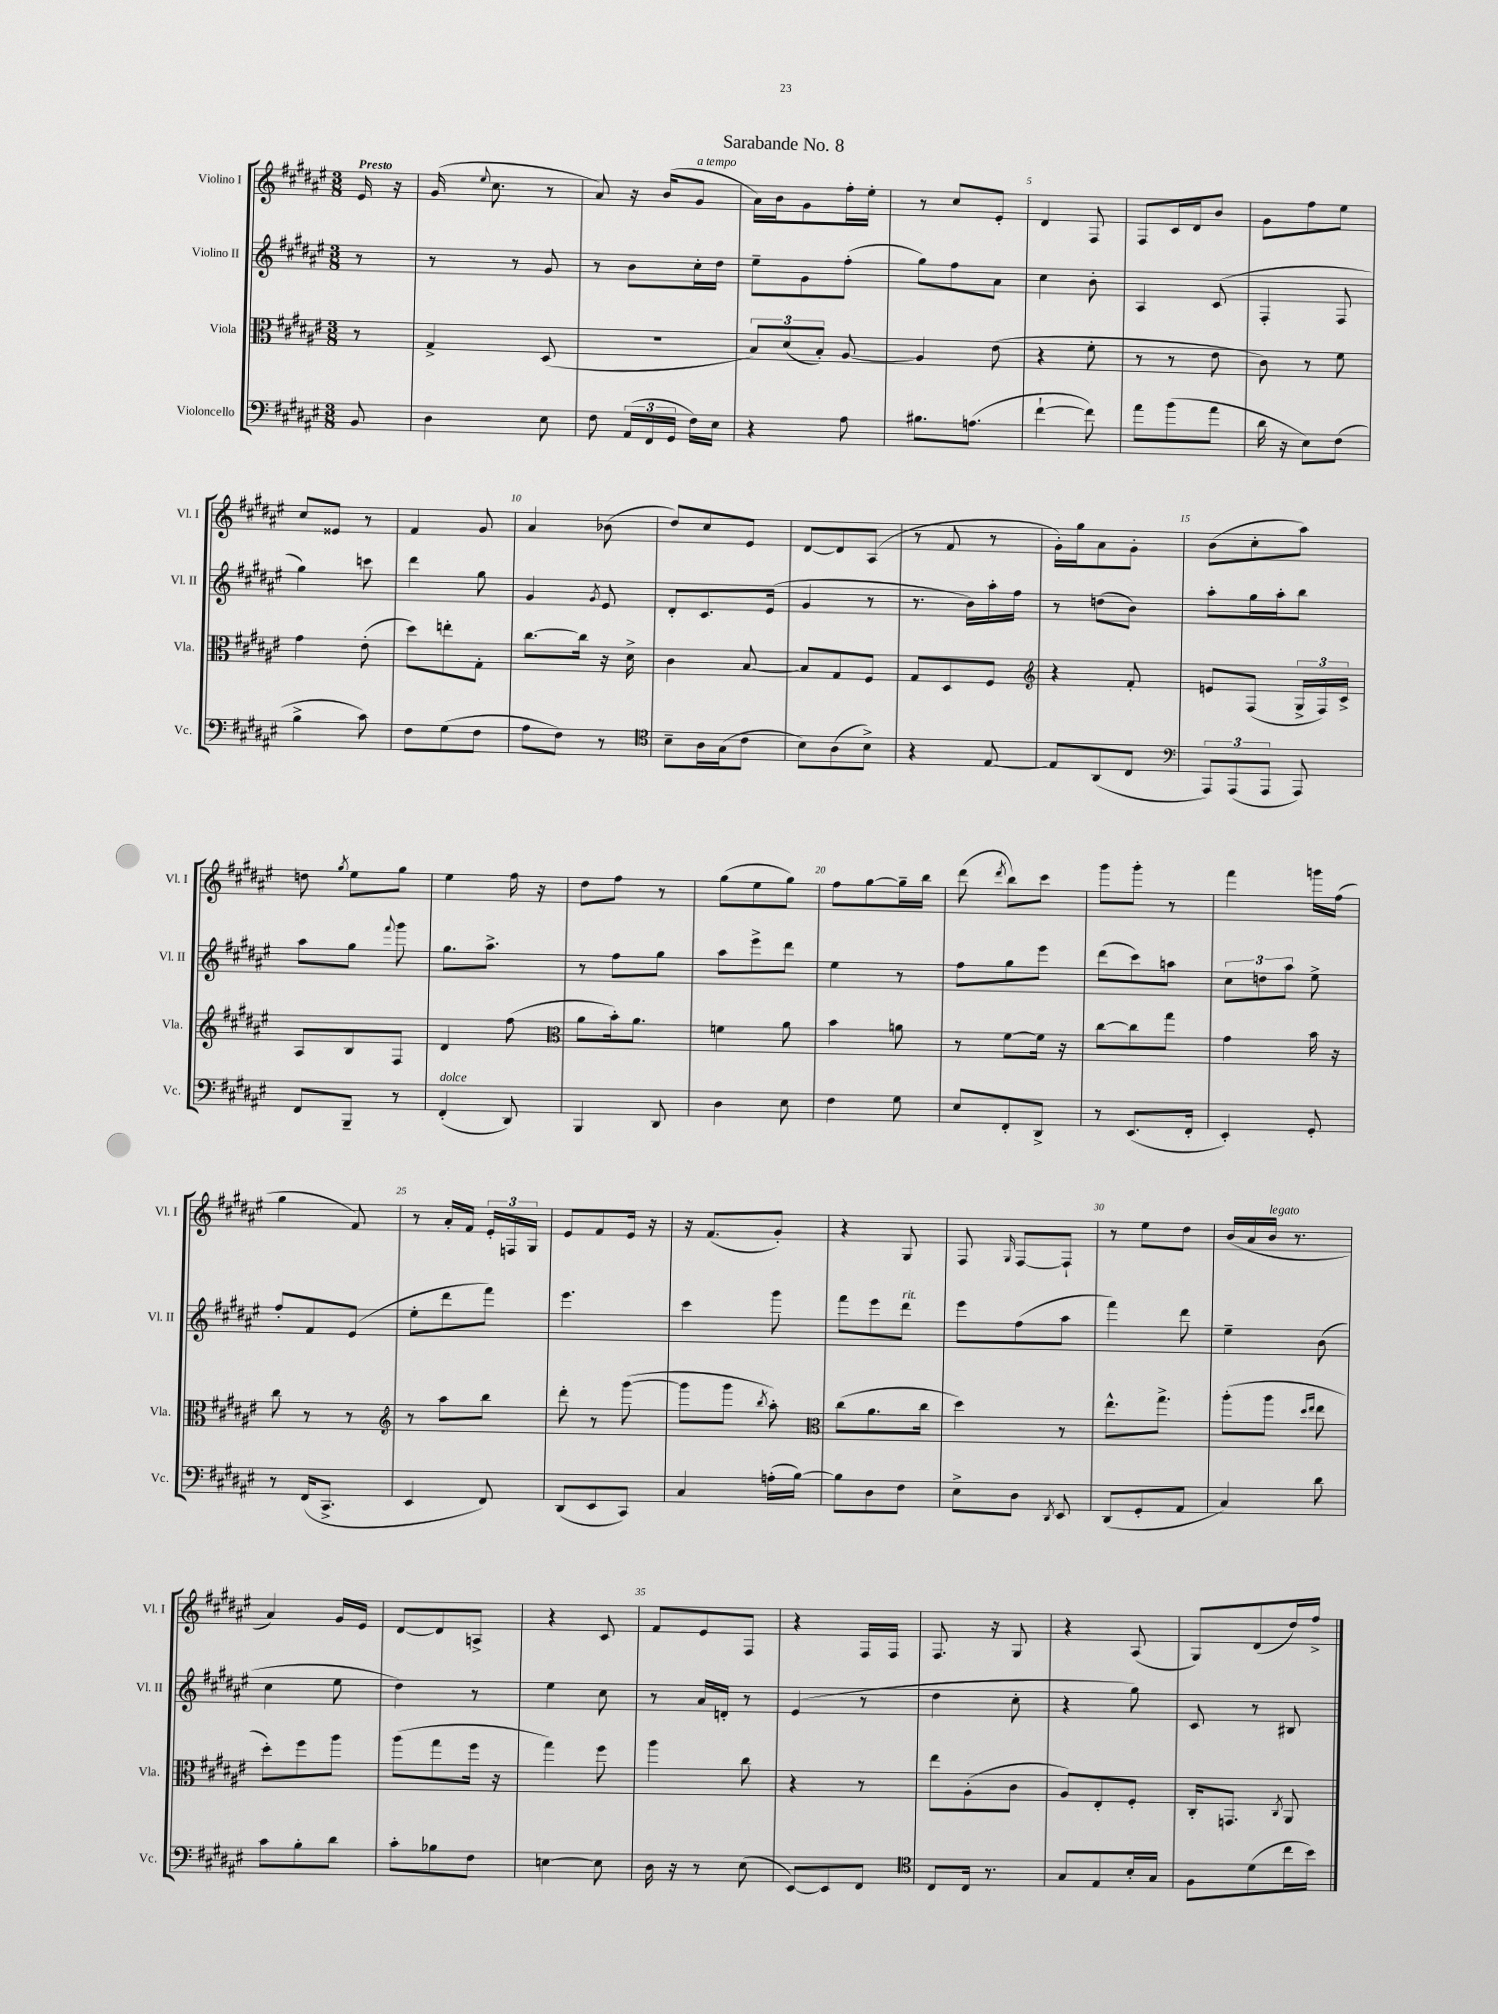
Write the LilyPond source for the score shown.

\header { title = "Sarabande No. 8" }
<<
\new StaffGroup <<
\new Staff = "s0" \with { instrumentName = "Violino I" shortInstrumentName = "Vl. I" } {
    \clef treble \key fis \major \numericTimeSignature \time 3/8 \partial 8 \tempo "Presto"
    \autoBeamOff eis'16 r16 |
    gis'16( \appoggiatura { eis''8 } cis''8. r8 |
    ais'8) r16 b'16[( gis'8]^\markup { \italic "a tempo" } |
    ais'16[) b'16 gis'8 fis''16-. eis''16]-. |
    r8 cis''8[ eis'8]-. |
    dis'4 fis8 |
    fis8[ cis'16 dis'16 b'8] |
    gis'8[ fis''8 eis''8] |
    cis''8[ eisis'8] r8 |
    fis'4 gis'8 |
    ais'4 bes'8( |
    dis''8[) cis''8 eis'8] |
    dis'8[~ dis'8 ais8]( |
    r8 fis'8 r8 |
    gis'16[-.) gis''16 ais'8 gis'8]-. |
    b'8[( cis''8-. ais''8]) |
    d''8 \acciaccatura { gis''8 } eis''8[ gis''8] |
    eis''4 fis''16 r16 |
    dis''8[ fis''8] r8 |
    gis''8[( eis''8 gis''8]) |
    fis''8[ gis''8~ gis''16-- b''16] |
    dis'''8( \acciaccatura { dis'''8 } b''8[) cis'''8] |
    gis'''8[ gis'''8]-. r8 |
    fis'''4 g'''16[ fis''16]( |
    gis''4 fis'8) |
    r8 ais'16[-. fis'16] \tuplet 3/2 { eis'16[-. f16 gis16] } |
    eis'8[ fis'8 eis'16] r16 |
    r16 fis'8.[( gis'8]-.) |
    r4 gis8 |
    fis8 \grace { gis16 } fis8[~ fis8]-! |
    r8 eis''8[ dis''8] |
    b'16[( ais'16 b'16]^\markup { \italic "legato" } r8. |
    ais'4) gis'16[ eis'16] |
    dis'8[~ dis'8 a8]-> |
    r4 cis'8 |
    fis'8[ eis'8 fis8] |
    r4 fis16[ fis16] |
    fis8. r16 gis8 |
    r4 ais8( |
    gis8[) dis'8( dis''16) fis''16]-> \bar "|." |
}
\new Staff = "s1" \with { instrumentName = "Violino II" shortInstrumentName = "Vl. II" } {
    \clef treble \key fis \major \numericTimeSignature \time 3/8 \partial 8
    \autoBeamOff r8 |
    r8 r8 gis'8 |
    r8 b'8[ cis''16-. dis''16] |
    eis''8[-- gis'8 fis''8]-.( |
    gis''8[) fis''8 ais'8] |
    cis''4 b'8-. |
    ais4 cis'8( |
    fis4-. fis8 |
    gis''4) c'''8 |
    dis'''4 gis''8 |
    gis'4 \acciaccatura { gis'8 } eis'8 |
    dis'8[-. cis'8. eis'16]( |
    gis'4 r8 |
    r8. b'16[) ais''16-. fis''16] |
    r8 d''8[( b'8]) |
    ais''8[-. gis''16 ais''16-. b''8] |
    ais''8[ gis''8] \appoggiatura { fis'''8 } gis'''8 |
    gis''8.[ ais''8.]-> |
    r8 fis''8[ gis''8] |
    ais''8[ eis'''8-> dis'''8] |
    eis''4 r8 |
    fis''8[ gis''8 eis'''8] |
    dis'''8[( cis'''8) a''8] |
    \tuplet 3/2 { cis''8[ d''8 ais''8] } eis''8-> |
    fis''8[-. fis'8 eis'8]( |
    eis''8[-. dis'''8 fis'''8]) |
    eis'''4. |
    cis'''4 gis'''8 |
    fis'''8[ eis'''8 dis'''8]^\markup { \italic "rit." } |
    eis'''8[ fis''8( ais''8] |
    fis'''4) dis'''8 |
    eis''4-- b'8( |
    cis''4 eis''8 |
    dis''4) r8 |
    eis''4 cis''8 |
    r8 ais'16[ d'16]-. r8 |
    eis'4( r8 |
    dis''4 cis''8-. |
    r4 gis''8) |
    cis'8 r8 bis8 \bar "|." |
}
\new Staff = "s2" \with { instrumentName = "Viola" shortInstrumentName = "Vla." } {
    \clef alto \key fis \major \numericTimeSignature \time 3/8 \partial 8
    \autoBeamOff r8 |
    gis4-> dis8( |
    R4. |
    \tuplet 3/2 { b8[) dis'8( b8]-.) } ais8~ |
    ais4 eis'8( |
    r4 fis'8-. |
    r8 r8 eis'8 |
    cis'8) r8 fis'8 |
    gis'4 eis'8-.( |
    dis''8[) e''8-. gis8]-. |
    cis''8.[~ cis''16] r16 dis'16-> |
    cis'4 b8~ |
    b8[ gis8 fis8] |
    gis8[ dis8 fis8] |
    \clef treble r4 fis'8-. |
    e'8[ fis8]( \tuplet 3/2 { gis16[-> fis16) cis'16]-> } |
    ais8[ b8 fis8] |
    dis'4 fis''8( |
    \clef alto ais'8[ b'16-.) ais'8.] |
    f'4 ais'8 |
    b'4 a'8 |
    r8 fis'8[~ fis'16] r16 |
    cis''8[~ cis''8 gis''8] |
    gis'4 b'16 r16 |
    cis''8 r8 r8 |
    \clef treble r8 ais''8[ b''8] |
    dis'''8-. r8 gis'''8~( |
    gis'''8[ gis'''8] \acciaccatura { b''8 } ais''8-.) |
    \clef alto cis''8[( ais'8. cis''16] |
    dis''4) r8 |
    eis''8.[-^ gis''8.]-> |
    ais''8[-.( ais''8] \grace { dis''16[ eis''16] } eis''8 |
    dis''8[-.) fis''8 ais''8] |
    ais''8[( gis''8 fis''16] r16 |
    gis''4) fis''8 |
    ais''4 cis''8 |
    r4 r8 |
    eis''8[ ais8-.( cis'8] |
    ais8[) eis8-. fis8]-. |
    cis16[-. g,8.] \acciaccatura { cis8 } ais,8 \bar "|." |
}
\new Staff = "s3" \with { instrumentName = "Violoncello" shortInstrumentName = "Vc." } {
    \clef bass \key fis \major \numericTimeSignature \time 3/8 \partial 8
    \autoBeamOff b,8 |
    dis4 eis8 |
    fis8 \tuplet 3/2 { ais,16[( fis,16 gis,16] } fis16[) eis16] |
    r4 ais8 |
    bis8.[ a8.]( |
    fis'4~-! fis'8) |
    ais'8[ b'8( ais'8] |
    dis'16 r16 eis8[) fis8]( |
    b4-> cis'8) |
    fis8[ gis8( fis8] |
    ais8[ fis8]) r8 |
    \clef tenor b8[-- ais16 gis16( cis'8] |
    b8[) ais8( b8]->) |
    r4 eis8~ |
    eis8[ ais,8( cis8] |
    \clef bass \tuplet 3/2 { ais,,8[) ais,,8( ais,,8] } ais,,8) |
    fis,8[ b,,8]-- r8 |
    fis,4-.^\markup { \italic "dolce" }( dis,8) |
    b,,4 dis,8 |
    dis4 eis8 |
    fis4 gis8 |
    eis8[ fis,8-. dis,8]-> |
    r8 eis,8.[( fis,16]-. |
    eis,4-.) gis,8-. |
    r8 fis,16[( cis,8.]-> |
    eis,4 fis,8) |
    dis,8[( eis,8 cis,8]) |
    cis4 a16[-.( b16]~) |
    b8[ dis8 fis8] |
    eis8[-> dis8] \acciaccatura { dis,8 } eis,8 |
    dis,8[( gis,8-. ais,8] |
    cis4) dis'8 |
    cis'8[ b8-. dis'8] |
    cis'8[-. bes8 fis8] |
    e4~ e8 |
    dis16 r16 r8 eis8( |
    eis,8[~) eis,8 fis,8] |
    \clef tenor cis8[ cis16] r8. |
    gis8[ eis8 b16-. gis16] |
    fis8[ dis'8( cis''16 b'16]) \bar "|." |
}
>>
>>
\layout { \context { \Score \override BarNumber.break-visibility = ##(#f #t #t) barNumberVisibility = #(every-nth-bar-number-visible 5) } }
